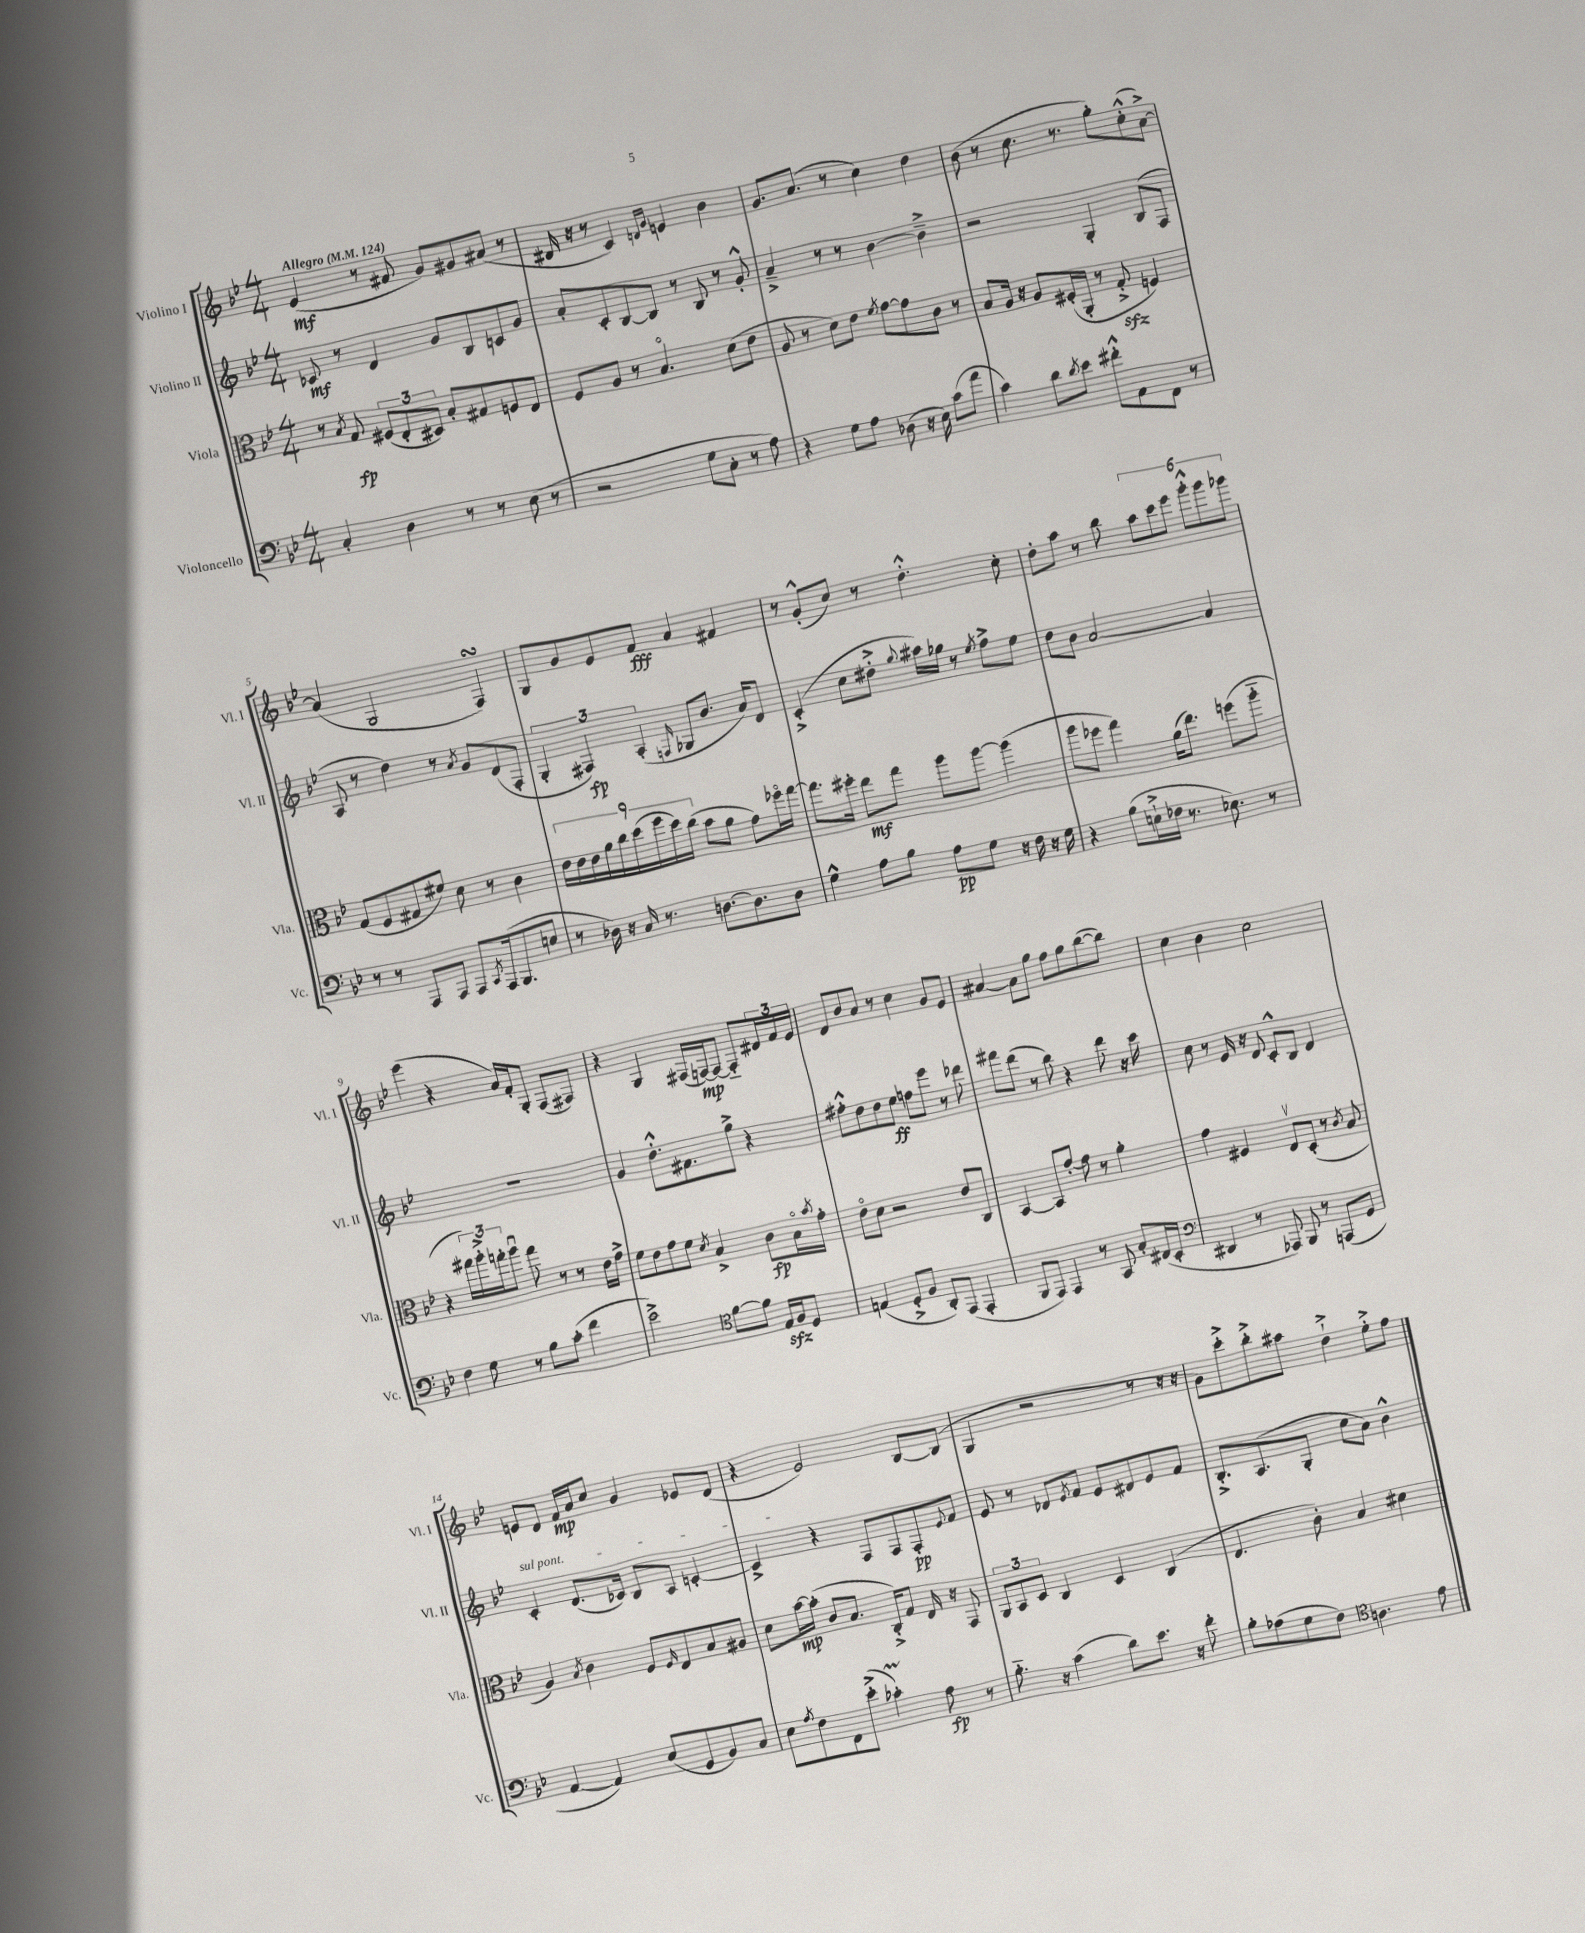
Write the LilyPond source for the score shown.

<<
\new StaffGroup <<
\new Staff = "s0" \with { instrumentName = "Violino I" shortInstrumentName = "Vl. I" } {
    \clef treble \key bes \major \numericTimeSignature \time 4/4 \tempo "Allegro" 4 = 124
    ees'4\mf( r8 fis'8 g'8) gis'8 ais'8( r8 |
    dis'16 r16 r8 c'4) \grace { d'16 g'16 } e'4 bes'4 |
    g'8. a'8.( r8 c''4) d''4 |
    bes'8( r8 c''8. r8. g''8-.) c''8-.-^( a'8~->) |
    a'4( g2 f4\turn) |
    g8 g'8 ees'8 f'8\fff a'4 fis'4 |
    r8 g'8-.-^( c''8) r8 d''4.-.-^ c''8-. |
    d''8-. a''8 r8 bes''8 \tuplet 6/4 { a''8 c'''8 ees'''8 g'''8-.-^ g'''8 ges'''8 } |
    ees'''4( r4 a'16) f'16-. g8-. f8( fis8) |
    r4 g4 fis16( f16~\mp) f8~ f8-_ \tuplet 3/2 { dis'16 f'16 ees'16 } |
    d'8 bes'8 a'8 r8 c''4 g'8 ees'8 |
    ais'4~ ais'8 g''8 f''8 g''8 bes''8~( bes''8) |
    c''4 bes'4 c''2 |
    e'8 d'8 f'16\mp a'16 c''8 g'4 ees'8 d'8( |
    r4 ees'2) bes8~ bes8( |
    g4 r2 r8 r16 r16 |
    g'8) c'''8-.-> bes''8-.-> ais''8 d''4-!-> ees''8-.-> f''8 \bar "|." |
}
\new Staff = "s1" \with { instrumentName = "Violino II" shortInstrumentName = "Vl. II" } {
    \clef treble \key bes \major \numericTimeSignature \time 4/4
    ces'8\mf r8 d'4 g'8 bes8 c'8 g'8 |
    a'8-. c'8-. bes8~ bes8 r8 bes8 r8 g'8-.-^ |
    a'4---> r8 r8 bes'4~ bes'4---> |
    r2 g4-. bes8( f8 |
    a8 r8 d''4) r8 \acciaccatura { a'8 } g'8 d'8( f8-. |
    \tuplet 3/2 { g4-. fis4\fp) a4-.( } \grace { f16 } ges8 bes'8. a'16) d'8 |
    c'4-.->( c''8 dis''8-.-> \appoggiatura { g''8 } ais''16) ges''16 r8 \acciaccatura { ees''8 } f''8-> ees''8 |
    d''8 bes'8 a'2~ a'4 |
    R1 |
    g'4 d''8.-.-^ fis'8. g''8-> r4 |
    fis''8-.-^ d''8 d''8 ees''8\ff f''8 ees'''8 r8 des'''8 |
    fis'''8 d'''8( r8 bes''8) r4 d'''8 r16 c'''16 |
    c''8 r8 ees'16 r16 d'8 c'8-.-^ bes8 d'4 |
    \once \override TextSpanner.bound-details.left.text = \markup { \italic "sul pont." } c'4-.\startTextSpan d'8.( ces'16) bes8 a8 c'4~-. |
    c'4->\stopTextSpan r4 f8 f8 f8-.\pp \appoggiatura { ees'8 } f'8 |
    ees'8 r8 des'8 \acciaccatura { ees'8 } f'8 ees'8 dis'8 ees'8 f'8 |
    bes8.-.-> a8.( g8-. c''8 a'8) bes'4-^ \bar "|." |
}
\new Staff = "s2" \with { instrumentName = "Viola" shortInstrumentName = "Vla." } {
    \clef alto \key bes \major \numericTimeSignature \time 4/4
    r8 \acciaccatura { bes8 } g8\fp \tuplet 3/2 { fis8( ees8-. dis8) } bes8-. gis8 f8 ees8 |
    f8 a8 r8 bes4.\flageolet d'8( ees'8 |
    a8 r8 d'8) ees'8 \acciaccatura { f'8 } g'8~ g'8 c'8 r8 |
    bes8 a16 r16 a8 fis16-.( a,16-. r8 g8-.->\sfz f4) |
    g8( f8 gis8 fis'8) d'8 r8 c'4 |
    \tuplet 9/8 { ees'16 ees'16 ees'16 a'16 c''16 d''16( f''16 d''16) c''16( } bes'8 a'8 g'8) fes''16\flageolet g''16~ |
    g''8. fis''16-. ees''8\mf g''8 a''8 a''8~ a''4( |
    a''8 fes''8 g''4) a'16( ees''8.) f''8( a''8-_ |
    r4 \tuplet 3/2 { gis''16) a''16-.-> g''16-. } a''8\downbow g''8 r8 r8 ees'16 g'16-> |
    f'8 ees'8 g'8 f'8 \acciaccatura { d'8 } bes4-> c'8\fp bes16\flageolet \acciaccatura { bes'8 } g'16-. |
    ees'8\flageolet d'8 r2 ees'8 c8 |
    bes,4~ bes,8 g'8~-. g'8 r8 a'4-. |
    g'4 fis4 ees8\upbow d8-.( r8 \acciaccatura { c'8 } bes8 |
    a4) \acciaccatura { bes8 } c'4 f8 \grace { f16 } ees8 bes8 ais8 |
    d'8 bes'16~\mp bes'16-.( c'8 bes8. c16-.->) g8 ees16 r16 g,8 |
    \tuplet 3/2 { a,8 bes,8 d8 } c4 d4 c4( |
    ees4. c'8-.) bes4 dis'4 \bar "|." |
}
\new Staff = "s3" \with { instrumentName = "Violoncello" shortInstrumentName = "Vc." } {
    \clef bass \key bes \major \numericTimeSignature \time 4/4
    c4-. d4 r8 r8 ees8( r8 |
    r2 g8 c8-. r8 a8) |
    r4 g8 a8 des8( r16 ees16) c'8( a'8 |
    c'4) d'8 \acciaccatura { d'8 } ees'8 fis'8-.-^ a,8 f,8 r8 |
    r8 r8 a,,8 a,,8 a,,8 \acciaccatura { c,8 } a,,16( bes,,8. e8 |
    r8 des16) r16 c16 r8. d8.~ d8. d8 |
    g4-^ a8 bes8 a8\pp g8 r16 f16 r16 g16 |
    r4 bes8( e16-!-> fes16 r8. ees8.) r8 |
    f4 g8 r8 bes8 c'8-.( f'4 |
    ees'2->) \clef tenor f'8~ f'8 ees16\sfz f16 d8 |
    e4( d8-.-> f8 a,8-.) ees,8( ees,4-. |
    f,8 ees,8) ees,4 r8 g,8 g8-. cis16( bes,16-. |
    \clef bass dis,4 r8 aes,,8) bes,,8 r8 a,,8( g,8 |
    a,4~ a,4) ees8( g,8 bes,8) c8 |
    ees8 \acciaccatura { a8 } f8 f,8 ees'8-.->( ces'4-.\prall) a8\fp r8 |
    bes8.-_ r16 c'4( d'8) ees'8. r16 f'8-. |
    bes8-. aes8( g8 f8) \clef tenor a4. ees'8 \bar "|." |
}
>>
>>
